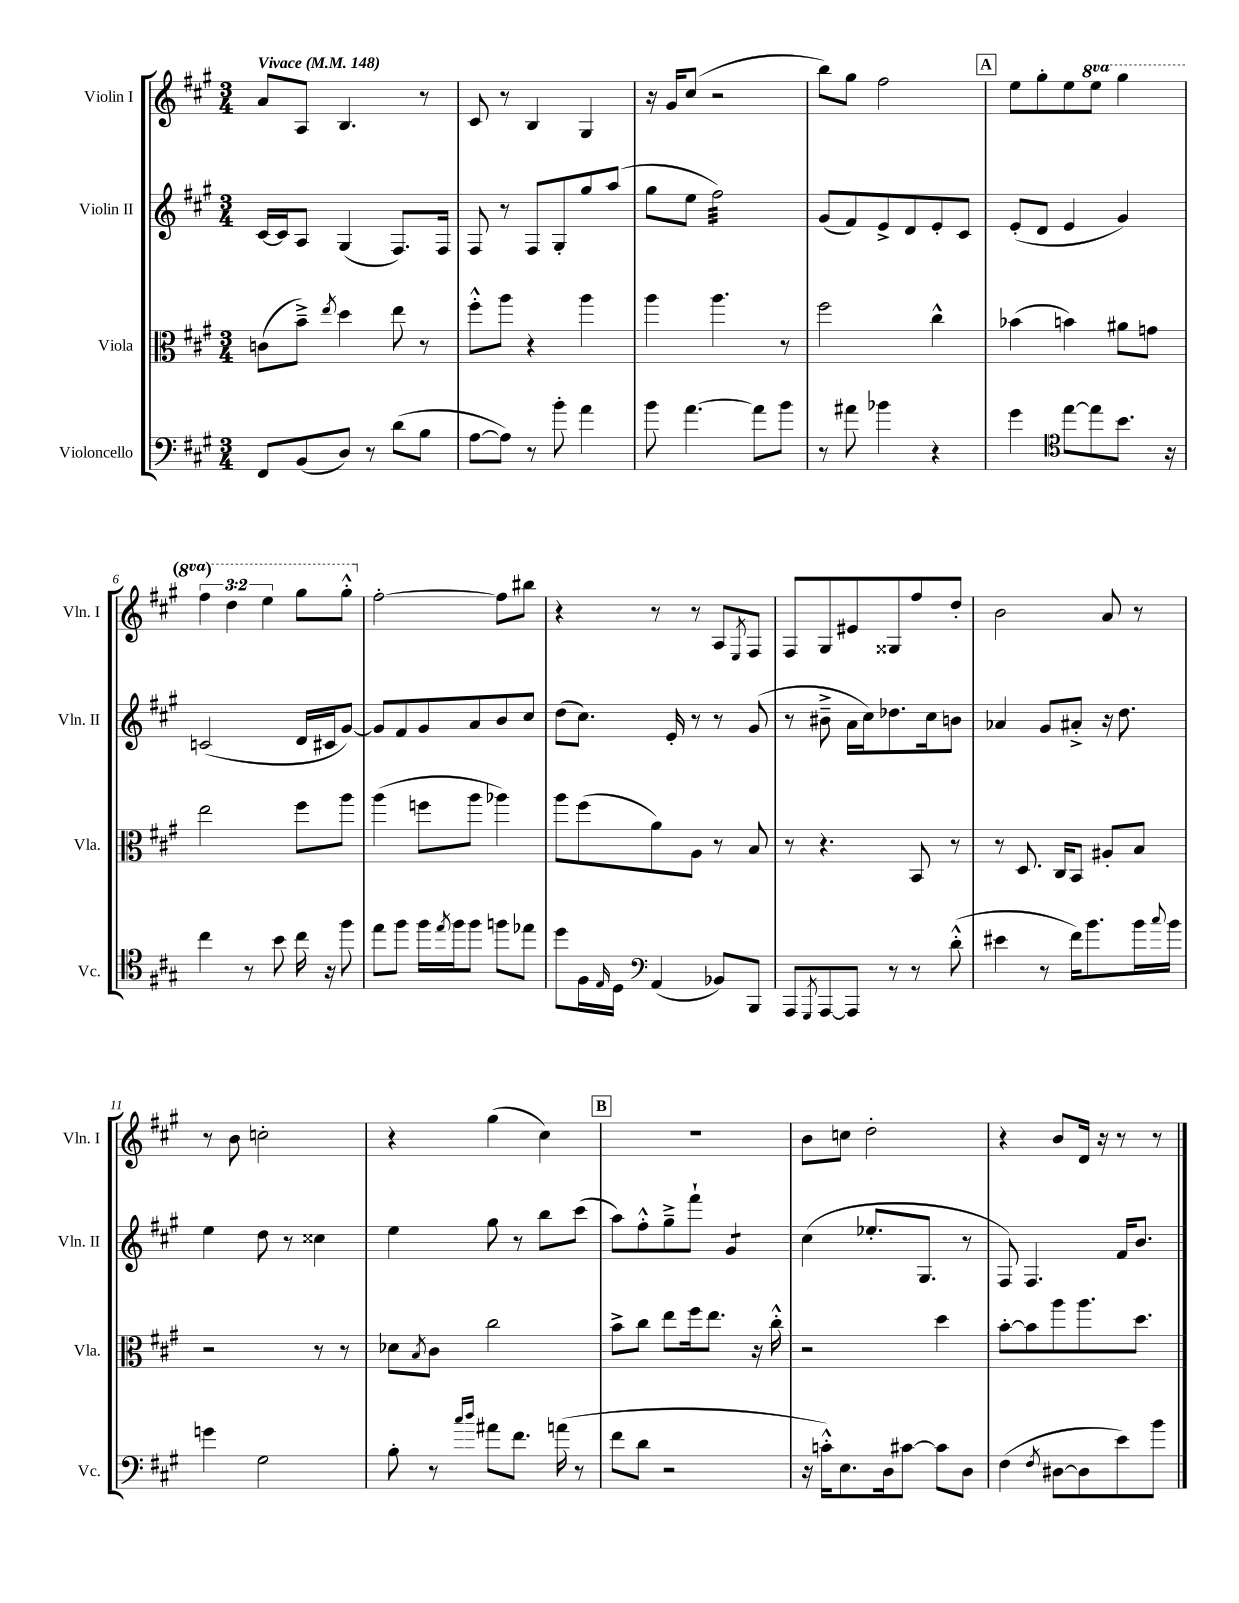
<<
\new StaffGroup <<
\new Staff = "s0" \with { instrumentName = "Violin I" shortInstrumentName = "Vln. I" } {
    \clef treble \key a \major \numericTimeSignature \time 3/4 \override Staff.TupletNumber.text = #tuplet-number::calc-fraction-text \set Staff.ottavationMarkups = #ottavation-simple-ordinals \tempo "Vivace" 4 = 148
    a'8 a8 b4. r8 |
    cis'8 r8 b4 gis4 |
    r16 gis'16 cis''8( r2 |
    b''8) gis''8 fis''2 |
    \mark \markup { \box "A" } e''8 gis''8-. e''8 \ottava #1 e'''8 gis'''4 |
    \tuplet 3/2 { fis'''4 d'''4 e'''4 } gis'''8 gis'''8-.-^ \ottava #0 |
    fis''2~-. fis''8 bis''8 |
    r4 r8 r8 a8 \acciaccatura { e8 } fis8 |
    fis8 gis8 eis'8 gisis8 fis''8 d''8-. |
    b'2 a'8 r8 |
    r8 b'8 c''2-. |
    r4 gis''4( cis''4) |
    \mark \markup { \box "B" } r2. |
    b'8 c''8 d''2-. |
    r4 b'8 d'16 r16 r8 r8 \bar "|." |
}
\new Staff = "s1" \with { instrumentName = "Violin II" shortInstrumentName = "Vln. II" } {
    \clef treble \key a \major \numericTimeSignature \time 3/4
    cis'16~ cis'16 a8 gis4( fis8.) fis16 |
    fis8 r8 fis8 gis8-. gis''8 a''8( |
    gis''8 e''8 fis''2:32) |
    gis'8( fis'8) e'8-> d'8 e'8-. cis'8 |
    \mark \markup { \box "A" } e'8-.( d'8 e'4 gis'4) |
    c'2( d'16 cis'16 gis'8~) |
    gis'8 fis'8 gis'8 a'8 b'8 cis''8 |
    d''8( cis''8.) e'16-. r8 r8 gis'8( |
    r8 bis'8---> a'16 cis''16) des''8. cis''16 b'8 |
    aes'4 gis'8 ais'8-.-> r16 d''8. |
    e''4 d''8 r8 cisis''4 |
    e''4 gis''8 r8 b''8 cis'''8( |
    \mark \markup { \box "B" } a''8) fis''8-.-^ gis''8---> fis'''8-! gis'4:8 |
    cis''4( ees''8.-. gis8. r8 |
    fis8) fis4. fis'16 b'8. \bar "|." |
}
\new Staff = "s2" \with { instrumentName = "Viola" shortInstrumentName = "Vla." } {
    \clef alto \key a \major \numericTimeSignature \time 3/4
    c'8( b'8--->) \acciaccatura { e''8 } d''4 e''8 r8 |
    fis''8-.-^ a''8 r4 a''4 |
    a''4 a''4. r8 |
    fis''2 cis''4-^ |
    \mark \markup { \box "A" } bes'4( b'4) ais'8 g'8 |
    e''2 fis''8 a''8 |
    a''4( f''8 a''8 aes''4) |
    a''8 fis''8( a'8) a8 r8 b8 |
    r8 r4. b,8 r8 |
    r8 d8. cis16 b,8 ais8-. b8 |
    r2 r8 r8 |
    des'8 \acciaccatura { b8 } cis'8 cis''2 |
    \mark \markup { \box "B" } b'8-> cis''8 e''8 fis''16 e''8. r16 cis''16-.-^ |
    r2 d''4 |
    b'8~-. b'8 a''8 a''8. d''8. \bar "|." |
}
\new Staff = "s3" \with { instrumentName = "Violoncello" shortInstrumentName = "Vc." } {
    \clef bass \key a \major \numericTimeSignature \time 3/4
    fis,8 b,8( d8) r8 d'8( b8 |
    a8~ a8) r8 b'8-. a'4 |
    b'8 a'4.~ a'8 b'8 |
    r8 ais'8 bes'4 r4 |
    \mark \markup { \box "A" } gis'4 \clef tenor e''8~ e''8 b'8. r16 |
    cis''4 r8 b'8 cis''16 r16 fis''8 |
    e''8 fis''8 fis''16 \acciaccatura { e''8 } fis''16 fis''8 f''8 ees''8 |
    d''8 fis16 \grace { e16 } d16 \clef bass a,4( bes,8) b,,8 |
    a,,8 \acciaccatura { gis,,8 } a,,8~ a,,8 r8 r8 d'8-.-^( |
    eis'4 r8 fis'16) b'8. b'16 \appoggiatura { cis''8 } b'16 |
    g'4 gis2 |
    b8-. r8 \grace { cis''16 d''16 } ais'8 fis'8. a'16( r8 |
    \mark \markup { \box "B" } fis'8 d'8 r2 |
    r16 c'16-.-^) e8. d16 cis'8~ cis'8 d8 |
    fis4( \acciaccatura { fis8 } dis8~ dis8 e'8) b'8 \bar "|." |
}
>>
>>
